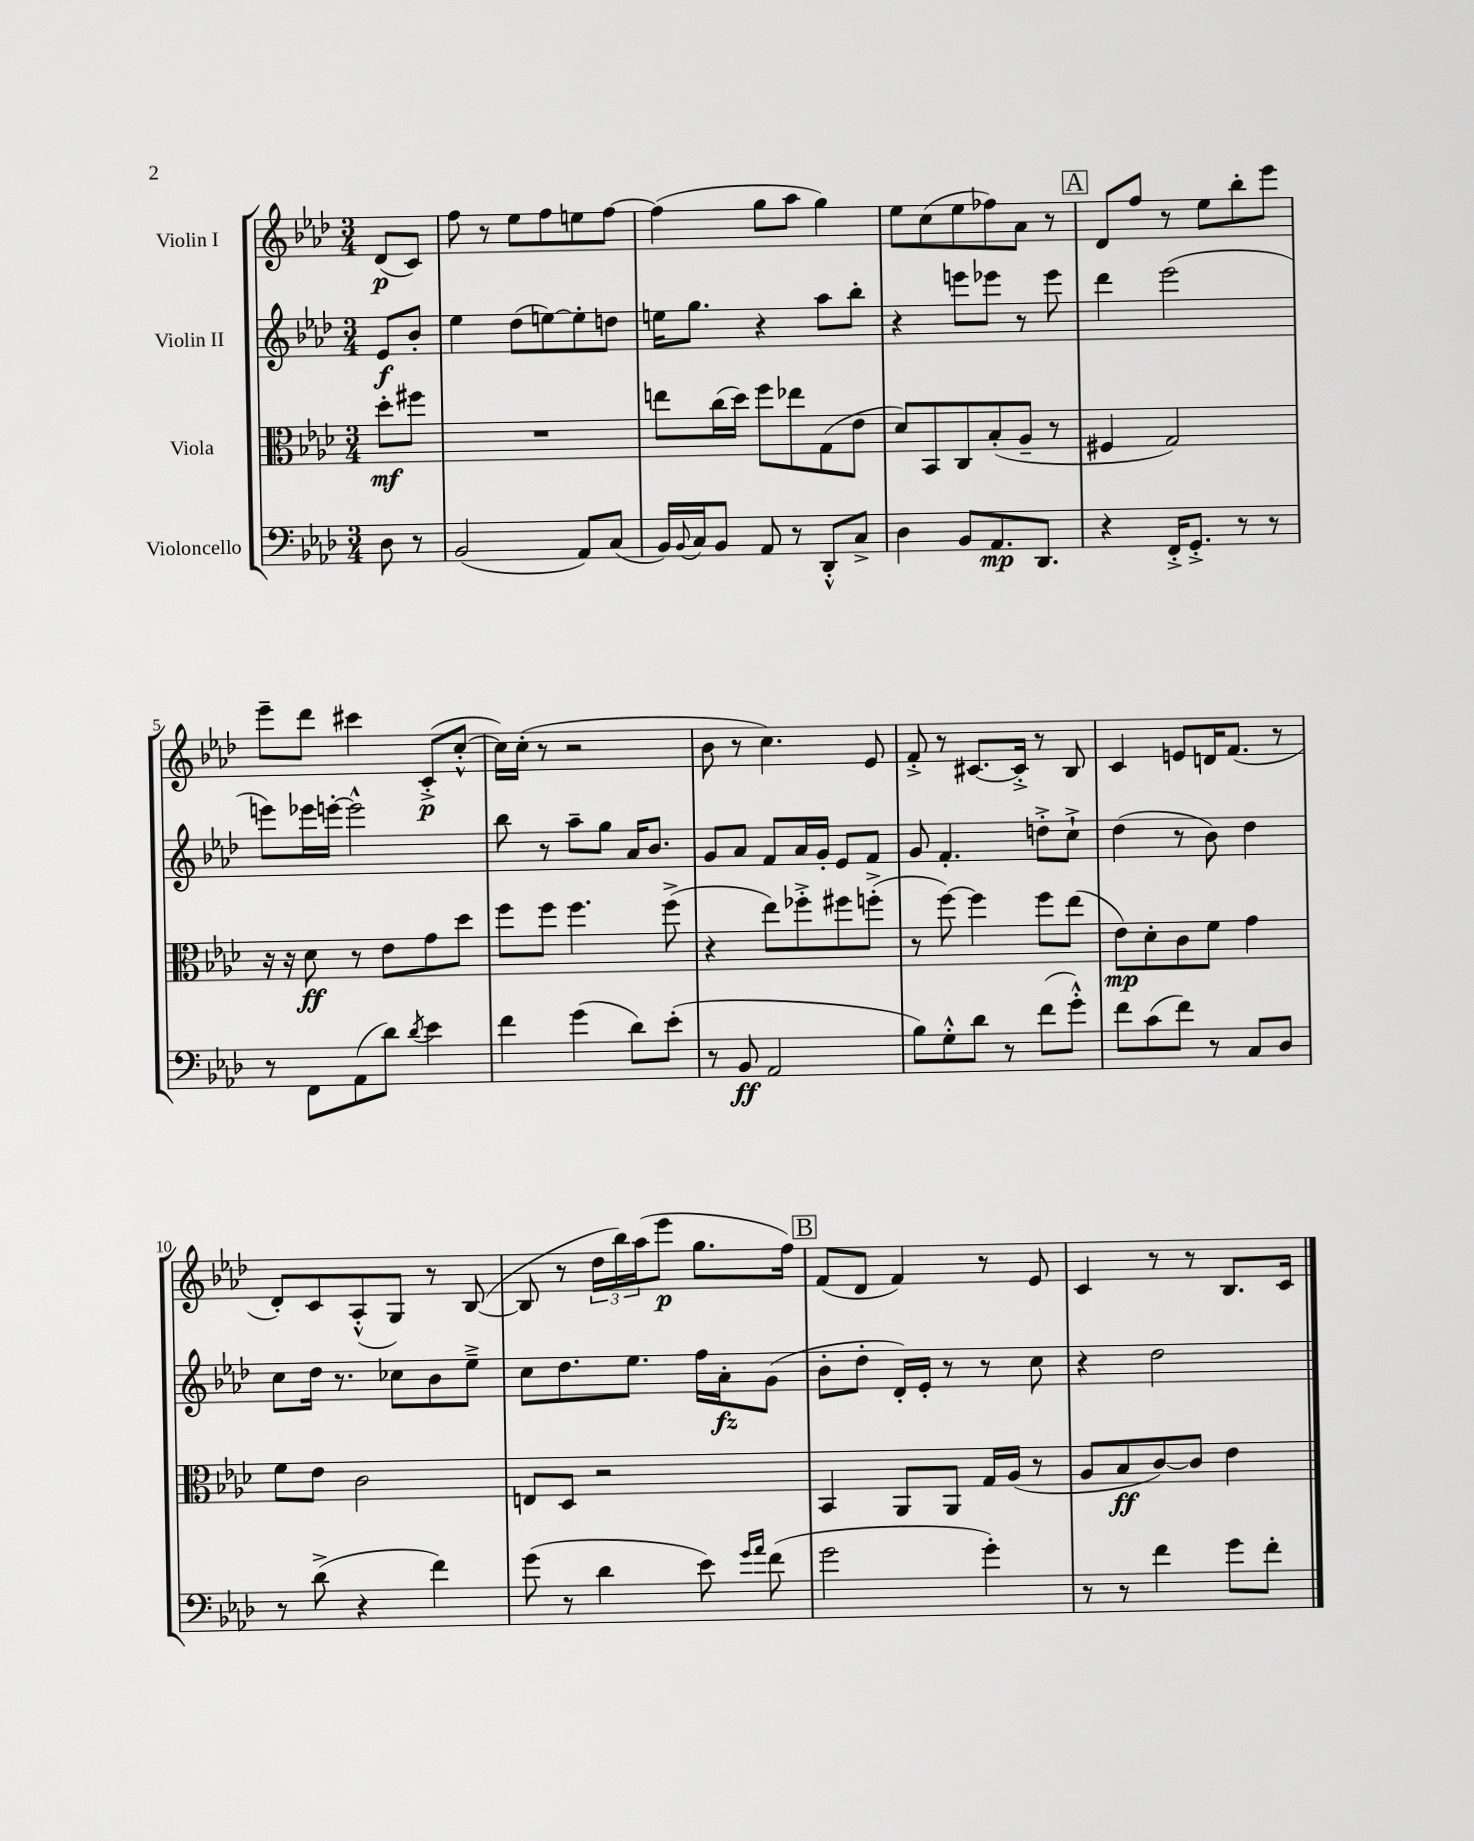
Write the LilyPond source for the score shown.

<<
\new StaffGroup <<
\new Staff = "s0" \with { instrumentName = "Violin I" } {
    \clef treble \key aes \major \numericTimeSignature \time 3/4 \partial 4
    des'8\p( c'8) |
    f''8 r8 ees''8 f''8 e''8 f''8~ |
    f''4( g''8 aes''8 g''4) |
    ees''8 c''8( ees''8 fes''8) aes'8 r8 |
    \mark \markup { \box "A" } des'8 f''8 r8 ees''8 bes''8-. ees'''8 |
    ees'''8-- des'''8 cis'''4 c'8-.->\p( c''8~-.-^ |
    c''16) c''16-.( r8 r2 |
    bes'8 r8 c''4.) ees'8 |
    f'8-.-> r8 cis'8.~ cis'16-.-> r8 bes8 |
    c'4 e'8 d'16 f'8.( r8 |
    des'8-.) c'8 aes8-.-^( g8) r8 bes8~( |
    bes8 r8 \tuplet 3/2 { des''16 bes''16) aes''16( } ees'''8\p g''8. f''16) |
    \mark \markup { \box "B" } f'8( des'8 f'4) r8 ees'8 |
    c'4 r8 r8 bes8. c'16 \bar "|." |
}
\new Staff = "s1" \with { instrumentName = "Violin II" } {
    \clef treble \key aes \major \numericTimeSignature \time 3/4 \partial 4
    ees'8\f bes'8-. |
    ees''4 des''8( e''8~) e''8-. d''8 |
    e''16 g''8. r4 aes''8 bes''8-. |
    r4 e'''8 ees'''8 r8 ees'''8 |
    \mark \markup { \box "A" } des'''4 ees'''2( |
    e'''8) ees'''16 e'''16~-. e'''2-^ |
    bes''8 r8 aes''8-- g''8 aes'16 bes'8. |
    g'8 aes'8 f'8 aes'16 g'16-. ees'8 f'8 |
    g'8 f'4.-. d''8-.-> c''8-!-> |
    des''4( r8 bes'8) des''4 |
    c''8 des''16 r8. ces''8 bes'8 ees''8---> |
    c''8 des''8. ees''8. f''16 aes'16-.\fz g'8( |
    \mark \markup { \box "B" } bes'8-. des''8-. des'16-.) ees'16-. r8 r8 c''8 |
    r4 des''2 \bar "|." |
}
\new Staff = "s2" \with { instrumentName = "Viola" } {
    \clef alto \key aes \major \numericTimeSignature \time 3/4 \partial 4
    des''8-.\mf fis''8 |
    R2. |
    e''8 c''16( des''16) f''8 ees''8 g8( ees'8 |
    des'8) bes,8 c8 bes8-.( aes8-- r8 |
    \mark \markup { \box "A" } fis4 g2) |
    r16 r16 des'8\ff r8 ees'8 g'8 des''8 |
    f''8 f''8 f''4. f''8->( |
    r4 ees''8) fes''8-.-> fis''8 f''8-.->( |
    r8 f''8~) f''4 f''8 ees''8( |
    ees'8\mp) des'8-. c'8 f'8 g'4 |
    f'8 ees'8 c'2 |
    e8 des8 r2 |
    \mark \markup { \box "B" } bes,4 aes,8 aes,8 g16 aes16( r8 |
    aes8 bes8\ff c'8~) c'8 ees'4 \bar "|." |
}
\new Staff = "s3" \with { instrumentName = "Violoncello" } {
    \clef bass \key aes \major \numericTimeSignature \time 3/4 \partial 4
    des8 r8 |
    bes,2( aes,8) c8( |
    bes,16) \appoggiatura { bes,8 } c16 bes,8 aes,8 r8 des,8-.-^ c8-> |
    des4 bes,8 aes,8.\mp des,8. |
    \mark \markup { \box "A" } r4 f,16-.-> g,8.-.-> r8 r8 |
    r8 f,8 aes,8( des'8) \acciaccatura { des'8 } ees'4 |
    f'4 g'4( des'8) ees'8-.( |
    r8 bes,8\ff aes,2 |
    bes8) g8-.-^ des'8 r8 f'8( g'8-.-^) |
    f'8 c'8( f'8) r8 c8 des8 |
    r8 des'8->( r4 f'4) |
    g'8( r8 des'4 ees'8) \grace { g'16 aes'16 } f'8( |
    \mark \markup { \box "B" } g'2 g'4-.) |
    r8 r8 f'4 g'8 f'8-. \bar "|." |
}
>>
>>
